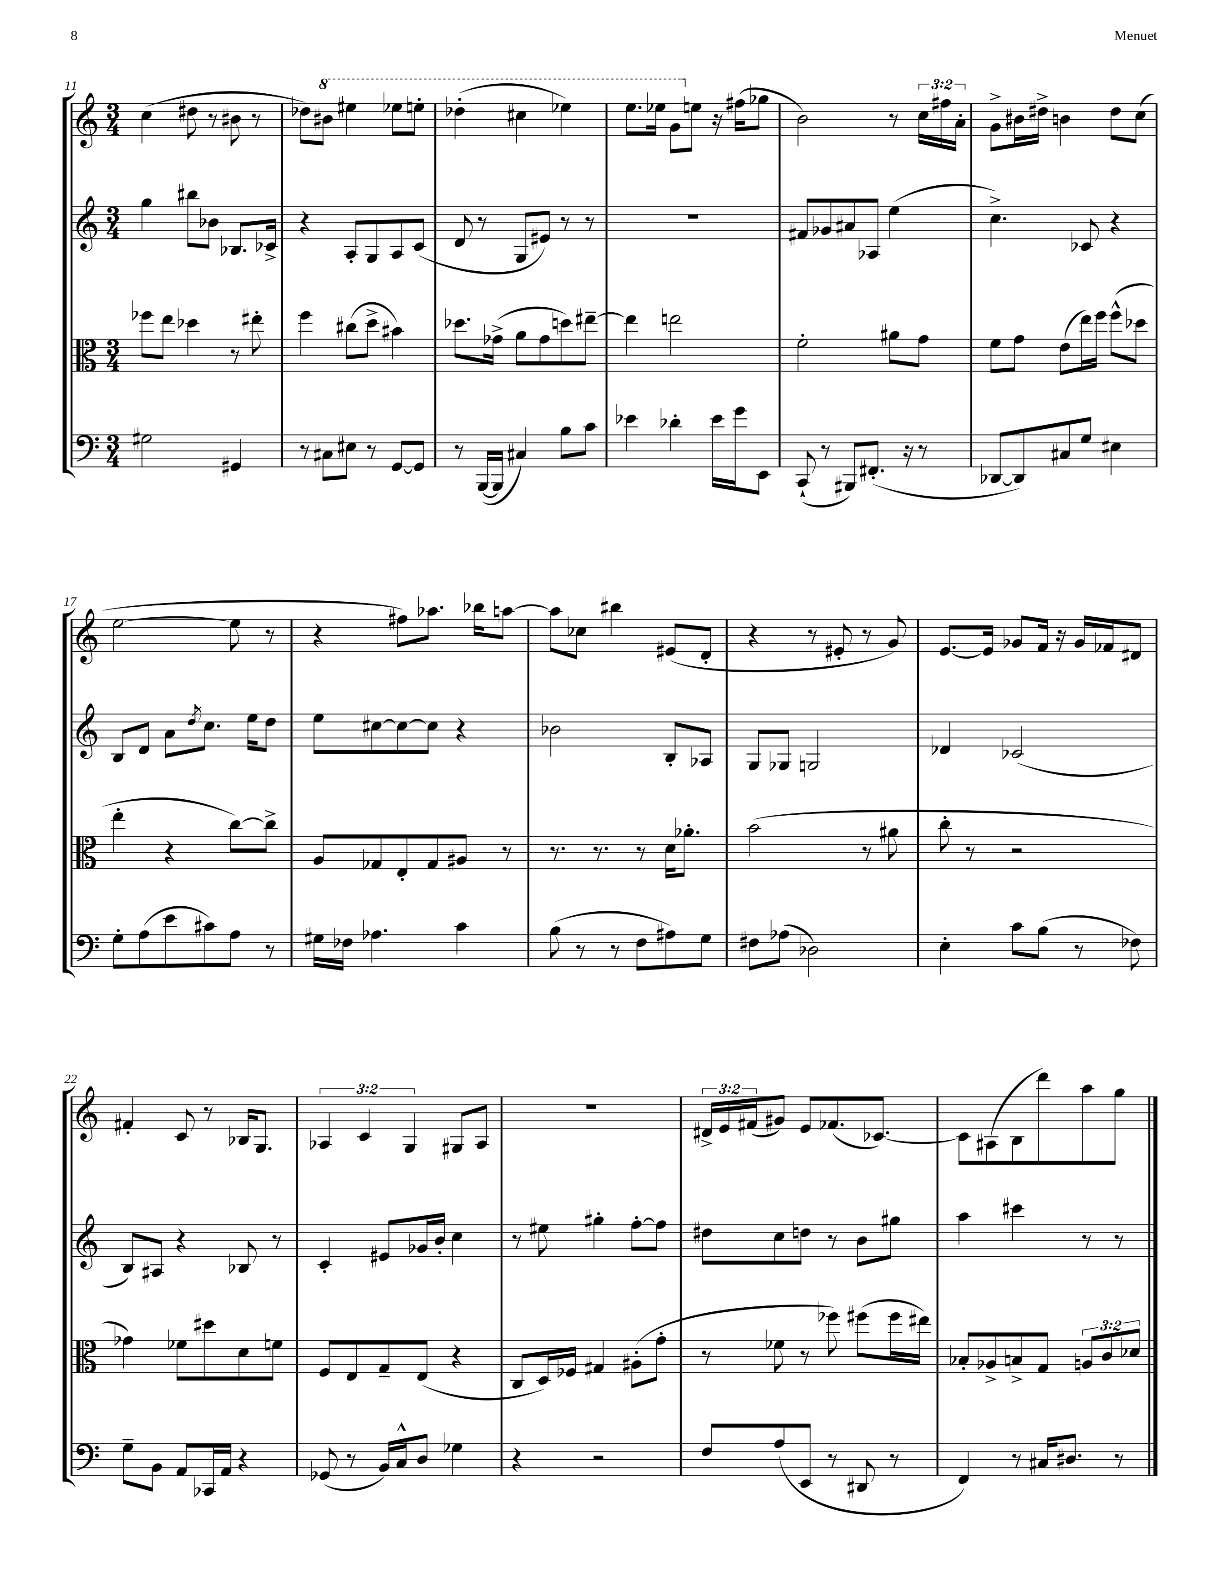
<<
\new StaffGroup <<
\new Staff = "s0" {
    \clef treble \key c \major \numericTimeSignature \time 3/4 \override Staff.TupletNumber.text = #tuplet-number::calc-fraction-text
    c''4( dis''8 r8 bis'8 r8 |
    des''8) \ottava #1 bis''8 eis'''4 ees'''8 e'''8-. |
    des'''4-.( cis'''4 ees'''4) |
    e'''8. ees'''16 g''8 \ottava #0 e''!8 r16 fis''16( ges''8 |
    b'2) r8 \tuplet 3/2 { c''16 fis''16 a'16-. } |
    g'8-> bis'16 dis''16-> b'4 dis''8 c''8( |
    e''2~ e''8 r8 |
    r4 fis''8) aes''8. bes''16 a''8~ |
    a''8 ces''8 bis''4 eis'8( d'8-. |
    r4 r8 eis'8-. r8 g'8) |
    e'8.~ e'16 ges'8 f'16 r16 ges'16 fes'16 dis'8 |
    fis'4-. c'8 r8 bes16 g8. |
    \tuplet 3/2 { aes4 c'4 g4 } gis8 aes8 |
    R2. |
    \tuplet 3/2 { dis'16-> e'16 fis'16( } gis'8) e'8 fes'8.( ces'8.~) |
    ces'8 ais8( b8 d'''8) a''8 g''8 \bar "|." |
}
\new Staff = "s1" {
    \clef treble \key c \major \numericTimeSignature \time 3/4
    g''4 bis''8 bes'8 bes8. ces'16-> |
    r4 a8-. g8 a8 c'8( |
    d'8 r8 g8 eis'8) r8 r8 |
    R2. |
    fis'8 ges'8 ais'8 aes8 e''4( |
    c''4.->) ces'8 r4 |
    b8 d'8 a'8 \acciaccatura { d''8 } c''8. e''16 d''8 |
    e''8 cis''8~ cis''8~ cis''8 r4 |
    bes'2 b8-. aes8 |
    g8 ges8 g2 |
    des'4 ces'2( |
    b8) ais8 r4 bes8 r8 |
    c'4-. eis'8 ges'16 b'16-. c''4 |
    r8 eis''8 gis''4-. f''8~-. f''8 |
    dis''8 c''8 d''8 r8 b'8 gis''8 |
    a''4 cis'''4 r8 r8 \bar "|." |
}
\new Staff = "s2" {
    \clef alto \key c \major \numericTimeSignature \time 3/4 \override Staff.TupletNumber.text = #tuplet-number::calc-fraction-text
    fes''8 e''8 des''4 r8 eis''8-. |
    f''4 cis''8( d''8-> bis'4) |
    des''8. ges'16->( a'8 ges'8 d''8) eis''8~-- |
    eis''4 e''2 |
    f'2-. ais'8 g'8 |
    f'8 g'8 e'8( e''16) f''16 f''8-^( des''8 |
    e''4-. r4 c''8~) c''8-> |
    a8 ges8 e8-. ges8 ais8 r8 |
    r8. r8. r8 d'16 aes'8.-. |
    b'2( r8 ais'8 |
    c''8-. r8 r2 |
    ges'4) fes'8 dis''8 d'8 f'8 |
    f8 e8 g8-- e8( r4 |
    c8 d16) fes16 gis4 ais8-.( g'8-. |
    r8 fes'8 r8 fes''8) fis''8( fis''16 eis''16) |
    bes8-. aes8-> b8-> g8 \tuplet 3/2 { a8 c'8 des'8 } \bar "|." |
}
\new Staff = "s3" {
    \clef bass \key c \major \numericTimeSignature \time 3/4
    gis2 gis,4 |
    r8 cis8 eis8 r8 g,8~ g,8 |
    r8 b,,16~( b,,16 cis4) b8 c'8 |
    ees'4 des'4-. ees'16 g'16 e,8 |
    c,8-!( r8 bis,,8) fis,8.-.( r16 r8 |
    des,8~ des,8) cis8 g8 eis4 |
    g8-. a8( e'8 cis'8) a8 r8 |
    gis16 fes16 aes4. c'4 |
    b8( r8 r8 f8 ais8) g8 |
    fis8 aes8( des2) |
    e4-. c'8 b8( r8 fes8) |
    g8-- b,8 a,8 ces,16 a,16 r4 |
    ges,8( r8 b,16) c16-^ d8 ges4 |
    r4 r2 |
    f8 a8( e,8 r8 dis,8 r8 |
    f,4) r8 cis16 dis8. r8 \bar "|." |
}
>>
>>
\layout { \context { \Score currentBarNumber = #11 } }
